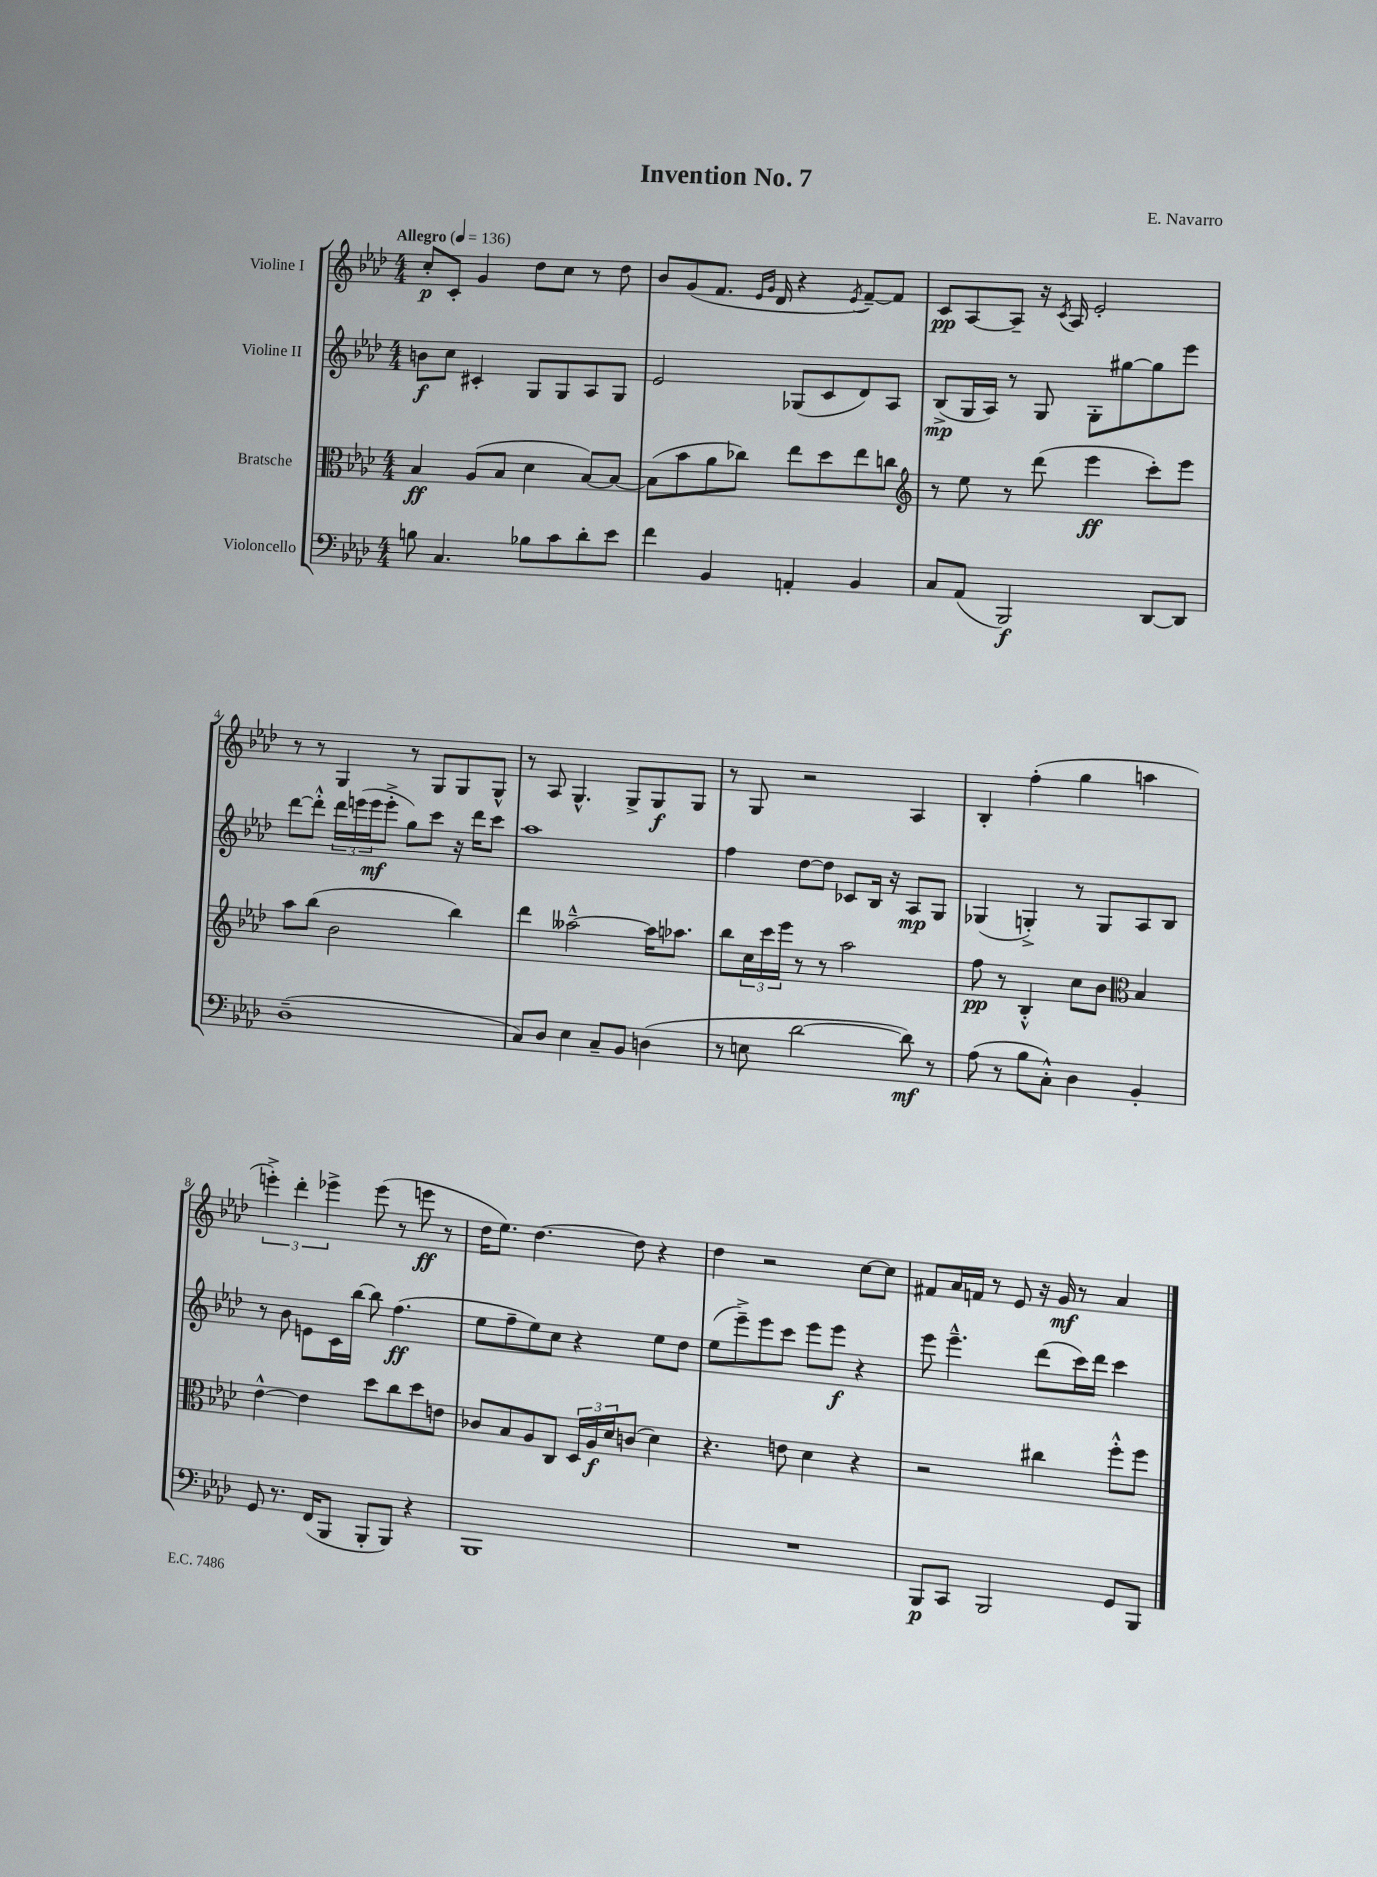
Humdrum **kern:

**kern	**dynam	**kern	**dynam	**kern	**dynam	**kern	**dynam
*part4	*part4	*part3	*part3	*part2	*part2	*part1	*part1
*staff4	*staff4	*staff3	*staff3	*staff2	*staff2	*staff1	*staff1
*I"Violoncello	*	*I"Bratsche	*	*I"Violine II	*	*I"Violine I	*
*clefF4	*	*clefC3	*	*clefG2	*	*clefG2	*
*k[b-e-a-d-]	*	*k[b-e-a-d-]	*	*k[b-e-a-d-]	*	*k[b-e-a-d-]	*
*M4/4	*	*M4/4	*	*M4/4	*	*M4/4	*
*MM136	*	*MM136	*	*MM136	*	*MM136	*
=1	=1	=1	=1	=1	=1	=1	=1
!	!	!	!	!	!	!LO:TX:a:B:t=Allegro	!
8Bn\	.	4B-/	ff	8bn\L	f	8cc'/L	p
4.C/	.	.	.	8cc\J	.	8c'/J	.
.	.	(8A-/L	.	4c#X'/	.	4g/	.
.	.	8B-/J	.	.	.	.	.
8B-X\L	.	4d-\	.	8G/L	.	8dd-\L	.
8c\	.	.	.	8G/	.	8cc\J	.
8d-'\	.	[8B-/L)	.	8A-/	.	8r	.
8e-\J	.	8B-/J_	.	8G/J	.	8dd-\	.
=2	=2	=2	=2	=2	=2	=2	=2
4f\	.	(8B-\L]	.	2e-/	.	8b-/L	.
.	.	8b-\	.	.	.	(8g/	.
4BB-/	.	8a-\	.	.	.	8.f/J	.
.	.	8cc-X\J)	.	.	.	.	.
.	.	.	.	.	.	16qqe-/LL	.
.	.	.	.	.	.	16qqg/JJ	.
.	.	.	.	.	.	16d-/	.
4AAn'/	.	8ee-\L	.	(8G-X/L	.	4r	.
.	.	8dd-\	.	8c/	.	.	.
.	.	.	.	.	.	8qe-/	.
4BB-/	.	8ee-\	.	8d-/)	.	[8f~/L)	.
.	.	8ccn\J	.	8A-/J	.	8f/J]	.
=3	=3	=3	=3	=3	=3	=3	=3
*	*	*clefG2	*	*	*	*	*
8C/L	.	8r	.	(8B-^/L	mp	8c/L	pp
(8AA-/J	.	8ee-\	.	16G/L	.	[8A-/	.
.	.	.	.	16A-/JJ)	.	.	.
2BBB-/)	f	8r	.	8r	.	8A-~/J]	.
.	.	(8ddd-\	.	8G/	.	16r	.
.	.	.	.	.	.	8qc/	.
.	.	.	.	.	.	16A-/	.
.	.	4eee-\	ff	8G'\L	.	2e-'/	.
.	.	.	.	[8gg#X\	.	.	.
[8DD-/L	.	8ccc'\L)	.	8gg#\]	.	.	.
8DD-/J]	.	8eee-\J	.	8eee-\J	.	.	.
!!LO:LB:g=z
=4	=4	=4	=4	=4	=4	=4	=4
(1D-~	.	8aa-\L	.	[8ddd-\L	.	8r	.
.	.	(8bb-\J	.	8ddd-'^^\J]	.	8r	.
.	.	2b-\	.	24ddd-\LL	.	4G/	.
.	.	.	.	(24eeen\	.	.	.
.	.	.	.	24eee\J	mf	.	.
.	.	.	.	8eee'^\J	.	.	.
.	.	.	.	8gg\L)	.	8r	.
.	.	.	.	8ccc\J	.	8G/L	.
.	.	4bb-\)	.	16r	.	8G/	.
.	.	.	.	16ddd-\KL	.	.	.
.	.	.	.	8ccc\J	.	8G^^/J	.
=5	=5	=5	=5	=5	=5	=5	=5
8C/L)	.	4ddd-\	.	1aa-	.	8r	.
8D-/J	.	.	.	.	.	8A-/	.
4E-\	.	[2aa--X~^^\	.	.	.	4.G^^/	.
8C~/L	.	.	.	.	.	.	.
8BB-/J	.	.	.	.	.	8G^/L	.
(4Dn\	.	16aa--\KL]	.	.	.	8G/	f
.	.	8.aa-X\J	.	.	.	.	.
.	.	.	.	.	.	8G/J	.
=6	=6	=6	=6	=6	=6	=6	=6
8r	.	8bb-\L	.	4ff\	.	8r	.
8En\	.	24cc\L	.	.	.	8G/	.
.	.	24ccc\	.	.	.	.	.
.	.	24eee-\JJ	.	.	.	.	.
[2d-\	.	8r	.	[8dd-\L	.	2r	.
.	.	8r	.	8dd-\J]	.	.	.
.	.	2aa-\	.	8c-X/L	.	.	.
.	.	.	.	16B-/Jk	.	.	.
.	.	.	.	16r	.	.	.
8d-\])	mf	.	.	8A-/L	mp	4A-/	.
8r	.	.	.	8G/J	.	.	.
=7	=7	=7	=7	=7	=7	=7	=7
(8A-\	.	8ff\	pp	(4G-X/	.	4B-'/	.
8r	.	8r	.	.	.	.	.
8B-\L	.	4B-'^^/	.	4Gn'^/)	.	(4ff'\	.
8C'^^\J)	.	.	.	.	.	.	.
4D-\	.	8cc\L	.	8r	.	4gg\	.
.	.	8b-\J	.	8G/L	.	.	.
*	*	*clefC3	*	*	*	*	*
4BB-'/	.	4B-/	.	8A-/	.	4aan\	.
.	.	.	.	8B-/J	.	.	.
!!LO:LB:g=z
=8	=8	=8	=8	=8	=8	=8	=8
8GG/	.	[4e-^^\	.	8r	.	6eeen'^\)	.
8.r	.	.	.	8b-\	.	.	.
.	.	.	.	.	.	6ddd-'\	.
.	.	4e-\]	.	8en\L	.	.	.
(16FF/KL	.	.	.	.	.	.	.
.	.	.	.	.	.	6eee-X^\	.
8BBB-/J	.	.	.	16c\L	.	.	.
.	.	.	.	[16bb-\JJ	.	.	.
8BBB-'/L	.	8dd-\L	.	8bb-\]	.	(8eee-\	.
8BBB-/J)	.	8cc\	.	(4.ff\	ff	8r	.
4r	.	8dd-\	.	.	.	8eeen\	ff
.	.	8en\J	.	.	.	8r	.
=9	=9	=9	=9	=9	=9	=9	=9
1BBB-	.	8c-X/L	.	8ee-\L	.	16dd-\KL	.
.	.	.	.	.	.	8.ee-\J)	.
.	.	8B-/	.	8ff~\	.	.	.
.	.	8A-/	.	8ee-\)	.	[4.dd-\	.
.	.	8C/J	.	8cc\J	.	.	.
.	.	24D-/LL	.	4r	.	.	.
.	.	24A-/	f	.	.	.	.
.	.	24d-/J	.	.	.	.	.
.	.	(8cn/J	.	.	.	8dd-\]	.
.	.	4d-\)	.	8ee-\L	.	4r	.
.	.	.	.	8dd-\J	.	.	.
=10	=10	=10	=10	=10	=10	=10	=10
1r	.	4.r	.	(8ee-\L	.	4dd-\	.
.	.	.	.	8eee-~^\)	.	.	.
.	.	.	.	8eee-\	.	2r	.
.	.	8en\	.	8ccc\J	.	.	.
.	.	4d-\	.	8eee-\L	.	.	.
.	.	.	.	8eee-\J	f	.	.
.	.	4r	.	4r	.	[8cc\L	.
.	.	.	.	.	.	8cc\J]	.
=11	=11	=11	=11	=11	=11	=11	=11
8BBB-/L	p	2r	.	8eee-\	.	8f#X/L	.
8CC/J	.	.	.	4.eee-~^^\	.	16a-/L	.
.	.	.	.	.	.	16fn/JJ	.
2BBB-/	.	.	.	.	.	8r	.
.	.	.	.	.	.	8e-/	.
.	.	4cc#X\	.	(8ddd-\L	.	16r	.
.	.	.	.	.	.	16g/	mf
.	.	.	.	16ccc\L)	.	8r	.
.	.	.	.	16ddd-\JJ	.	.	.
8GG/L	.	8ff'^^\L	.	4ccc\	.	4a-/	.
8BBB-/J	.	8ff\J	.	.	.	.	.
==	==	==	==	==	==	==	==
*-	*-	*-	*-	*-	*-	*-	*-
